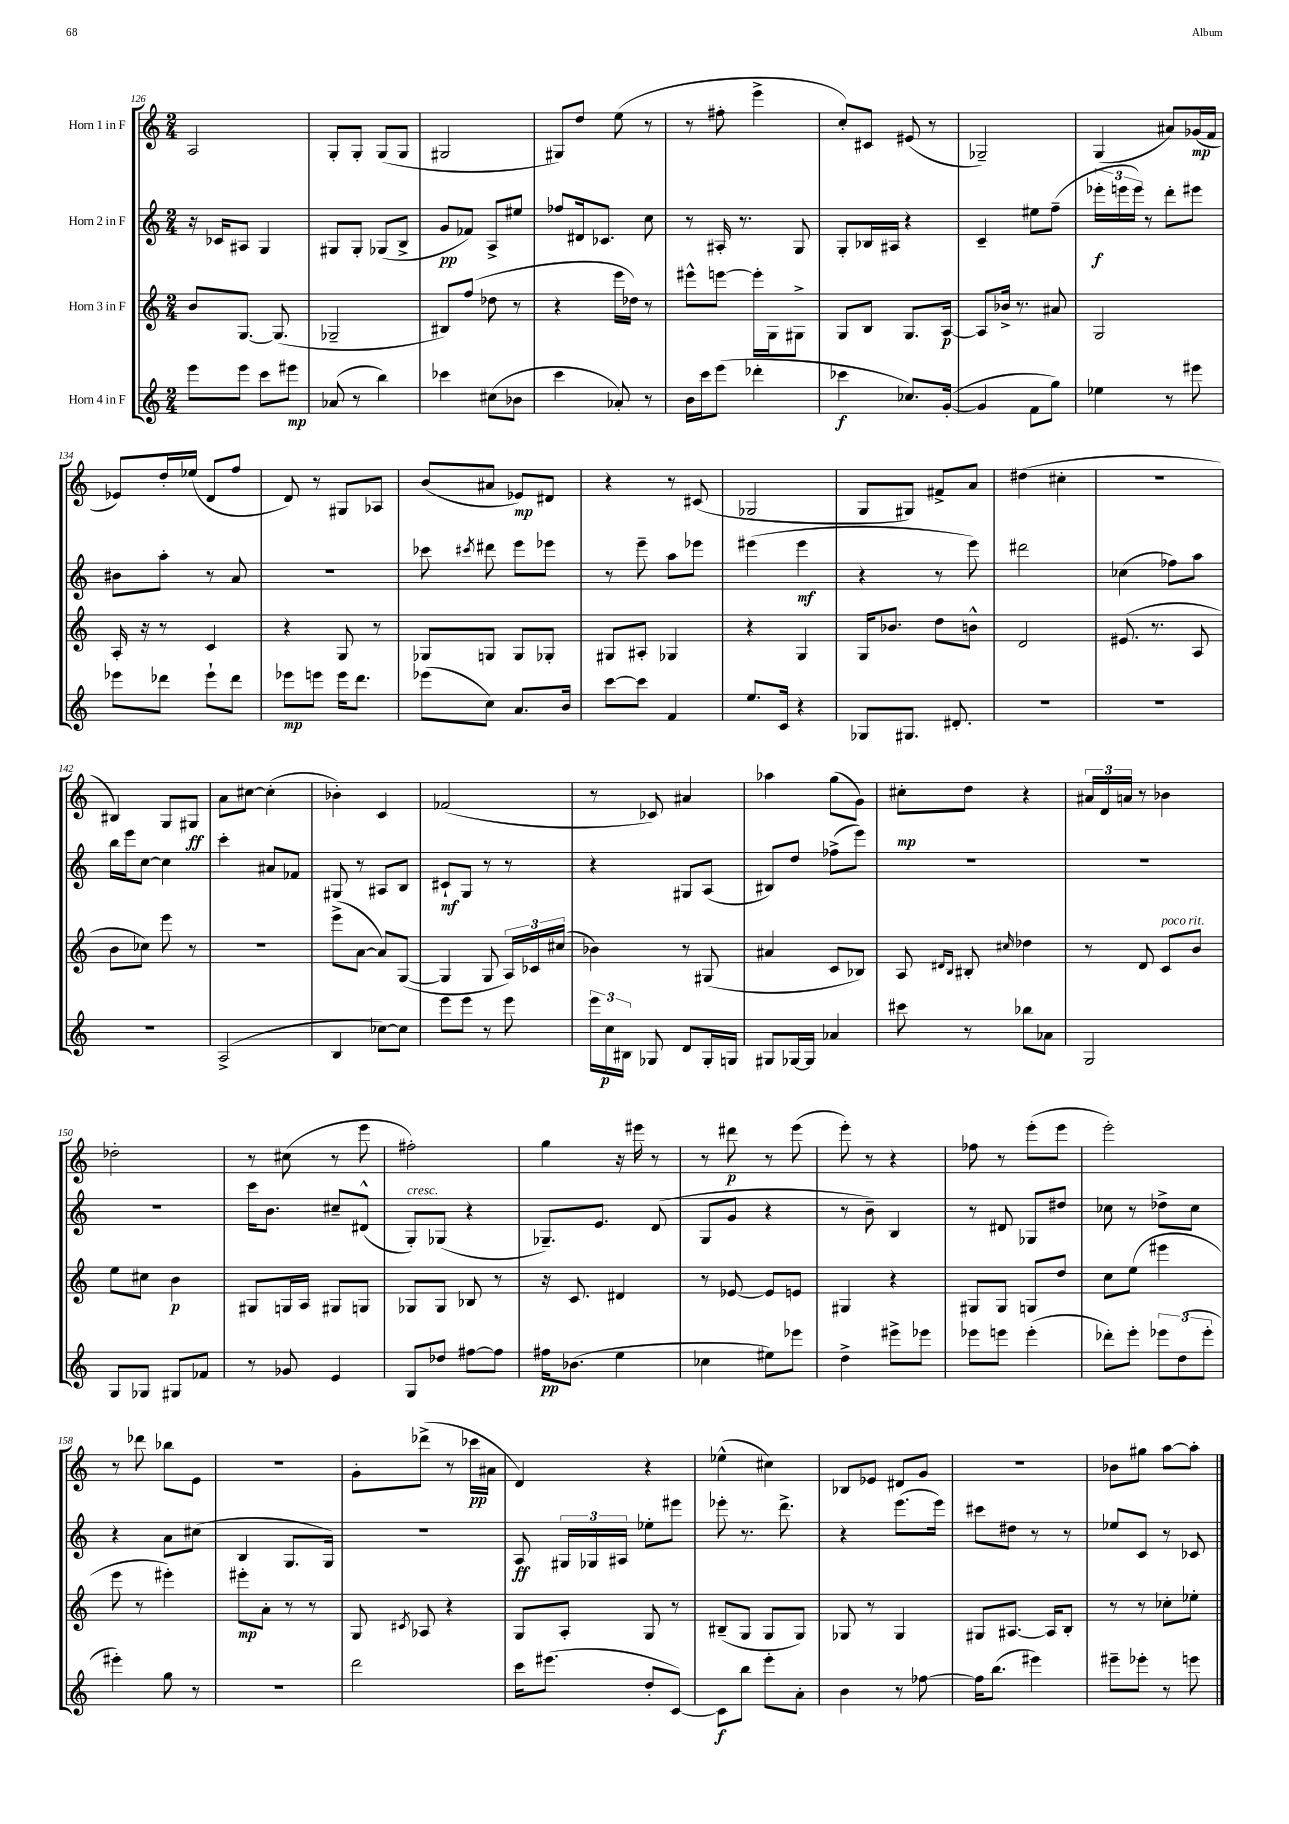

**kern	**kern	**kern	**kern
*staff4	*staff3	*staff2	*staff1
*clefG2	*clefG2	*clefG2	*clefG2
*k[]	*k[]	*k[]	*k[]
*M2/4	*M2/4	*M2/4	*M2/4
8eee	8b	16r	2A
.	.	16c-	.
8eee	[8.G	8A#	.
8ccc	.	4G	.
.	(8.G]	.	.
8eee#	.	.	.
=	=	=	=
(8a-	2G-~	8G#	8G'
8r	.	8G#'	8G'
4bb)	.	(8G-	(8G
.	.	8B^	8G
=	=	=	=
4ccc-	8B#)	8g	2G#
.	(8ff	8f-)	.
(8cc#	8dd-	8A^	.
8b-	8r	8ee#	.
=	=	=	=
4ccc	4r	8ff-	8G#)
.	.	16d#	8dd
.	.	8.c-	.
8a-')	16eee	.	(8ee
.	16dd-)	.	.
8r	8r	8cc	8r
=	=	=	=
16b	8eee#^^	8r	8r
16ccc	.	.	.
(8eee	[8eee	16A#'	8ff#'
.	.	8.r	.
4ddd-'	16eee']	.	4eee^
.	16G	.	.
.	8G#^	8G	.
=	=	=	=
4ccc-	8G	8G'	8cc')
.	8B	16B-	8c#
.	.	16A#	.
8.cc-)	8.G	4r	(8e#
.	.	.	8r
([16g'	[16A	.	.
=	=	=	=
4g]	8A]	4c~	2G-~)
.	16b-^	.	.
.	8.r	.	.
8f	.	8ee#	.
8gg)	8a#	(8ff~	.
=	=	=	=
4ee-	2G	24eee-'	(4G
.	.	24eee	.
.	.	24eee)	.
.	.	8r	.
8r	.	8ddd'	8a#)
8eee#	.	8eee#	(16g-
.	.	.	16f
=	=	=	=
8eee-	16A'	8b#	8e-)
.	16r	.	.
8ddd-	8r	8aa'	16dd'
.	.	.	(16ee-
8eee-`	4c	8r	8d
8ddd-	.	8a	8ff
=	=	=	=
8eee-	4r	2r	8d)
8eee	.	.	8r
16eee	8G	.	8G#
8.ddd	.	.	.
.	8r	.	8A-
=	=	=	=
(8eee-	8G-	8ccc-	(8b
.	.	8qccc#	.
8cc)	8G	8ddd#	8a#
8.a	8G	8eee	8e-)
.	8G-'	8eee-	8d#
16b	.	.	.
=	=	=	=
[8ccc	8G#	8r	4r
8ccc]	8A#'	8eee~	.
4f	4G-	8aa	8r
.	.	8eee-	(8c#
=	=	=	=
8.ee	4r	(4eee#	2G-
16c	.	.	.
4r	4G	4eee#	.
=	=	=	=
8G-	16G	4r	8G
.	8.b-	.	.
8.G#	.	.	8G#)
.	8dd	8r	8f#^
8.d#'	.	.	.
.	8b^^	8eee)	8a
=	=	=	=
2r	2d	2ddd#	(4dd#
.	.	.	4cc#'
=	=	=	=
2r	(8.e#	(4cc-	2r
.	8.r	.	.
.	.	8ff-)	.
.	8A	8aa	.
=	=	=	=
2r	8b	16bb	4B#)
.	.	16eee	.
.	8cc-)	[8cc	.
.	8eee	4cc]	8G
.	8r	.	8G#
=	=	=	=
(2A^	2r	4ccc'	8a
.	.	.	[8cc#
.	.	8a#	(4cc#']
.	.	8f-	.
=	=	=	=
4B	(8eee^	8G#	4b-')
.	[8a	8r	.
[8cc-)	8a])	8A#	4c
8cc-]	([8G	8B	.
=	=	=	=
8eee	4G]	8c#`	(2f-
8eee	.	8G	.
8r	8G	8r	.
8eee	24A)	8r	.
.	24c-	.	.
.	(24cc#	.	.
=	=	=	=
24eee	4b-)	4r	8r
24cc	.	.	.
24B#	.	.	.
8G-	.	.	8c-)
8d	8r	8G#	4a#
16G-'	(8G#	(8A	.
16G	.	.	.
=	=	=	=
8G#	4a#	8B#)	4aa-
[16G-	.	8dd	.
16G-]	.	.	.
4a-	8c	(8ff-^	(8gg
.	8B-)	8eee)	8g)
=	=	=	=
8ccc#	8A	2r	8cc#'
.	16qqd#	.	.
.	16qqB	.	.
8r	8B#'	.	8dd
.	16qqcc#	.	.
8bb-	4dd-	.	4r
8a-	.	.	.
=	=	=	=
2G	8r	2r	24a#
.	.	.	24d
.	.	.	24a
.	8d	.	8r
.	8c	.	4b-
.	8b	.	.
=	=	=	=
8G	8ee	2r	2dd-'
8G-	8cc#	.	.
8G#	4b	.	.
8f-	.	.	.
=	=	=	=
8r	8G#	16ccc	8r
.	.	8.b	.
8g-	16G	.	(8cc#
.	16A	.	.
4e	8G#	8cc#~	8r
.	8G	(8d#^^	8eee
=	=	=	=
8G	8G-	8G')	2ff#')
8dd-	8G-	(8G-	.
[8ff#	8B-	4r	.
8ff#]	8r	.	.
=	=	=	=
16ff#	16r	8.G-~)	4gg
(8.b-	8.c	.	.
.	.	8.e	.
4ee	4d#	.	16r
.	.	.	16eee#
.	.	(8d	8r
=	=	=	=
4cc-	8r	8G	8r
.	[8e-	8g	8ddd#
8ee#)	8e-]	4r	8r
8eee-	8e	.	(8eee
=	=	=	=
4dd^	4G#	8r	8eee')
.	.	8b~)	8r
8eee#^	4r	4B	4r
8eee-	.	.	.
=	=	=	=
8eee-	8G#	8r	8ff-
8eee	8G#	8d#	8r
(4eee'	8G	8G-	(8eee'
.	8dd	8dd#	8eee
=	=	=	=
8ddd-')	8cc	8cc-	2eee')
8eee'	(8ee	8r	.
12eee-	4eee#	8dd-^	.
(12dd	.	.	.
.	.	8cc-	.
12eee-'	.	.	.
=	=	=	=
4eee#')	8eee	4r	8r
.	8r	.	8ddd-
8gg	4eee#')	8a	8bb-
8r	.	(8cc#	8e
=	=	=	=
2r	8eee#'	4B	2r
.	8a'	.	.
.	8r	8.G	.
.	8r	.	.
.	.	16G)	.
=	=	=	=
2ddd	8G	2r	8g'
.	8qc#	.	.
.	8A-	.	(8ddd-^
.	4r	.	8r
.	.	.	16ccc-
.	.	.	16a#
=	=	=	=
16ccc	8G	8A	4d)
(8.eee#	.	.	.
.	8A'	24G#	.
.	.	24G-	.
.	.	24A#	.
8dd'	8G	8ee-'	4r
[8c)	8r	8eee#	.
=	=	=	=
8c]	(8B#~	8eee-'	(4ee-^^
8bb	8G	8.r	.
8eee'	8G	.	4cc#)
.	.	8.ddd^	.
8a'	8G)	.	.
=	=	=	=
4b	8G-	4r	8B-
.	8r	.	8e-
8r	4G-	(8.eee	8d#
[8ff-	.	.	8g
.	.	16eee)	.
=	=	=	=
16ff-]	8G#	8ccc#	2r
(8.bb	.	.	.
.	[8.A#	8dd#	.
4eee#)	.	8r	.
.	16A#]	.	.
.	8B'	8r	.
=	=	=	=
8eee#~	8r	8ee-	8b-
8eee-'	8r	8c	8gg#
8r	8cc-'	8r	[8aa
8eee	8ee-'	8c-	8aa']
==	==	==	==
*-	*-	*-	*-
